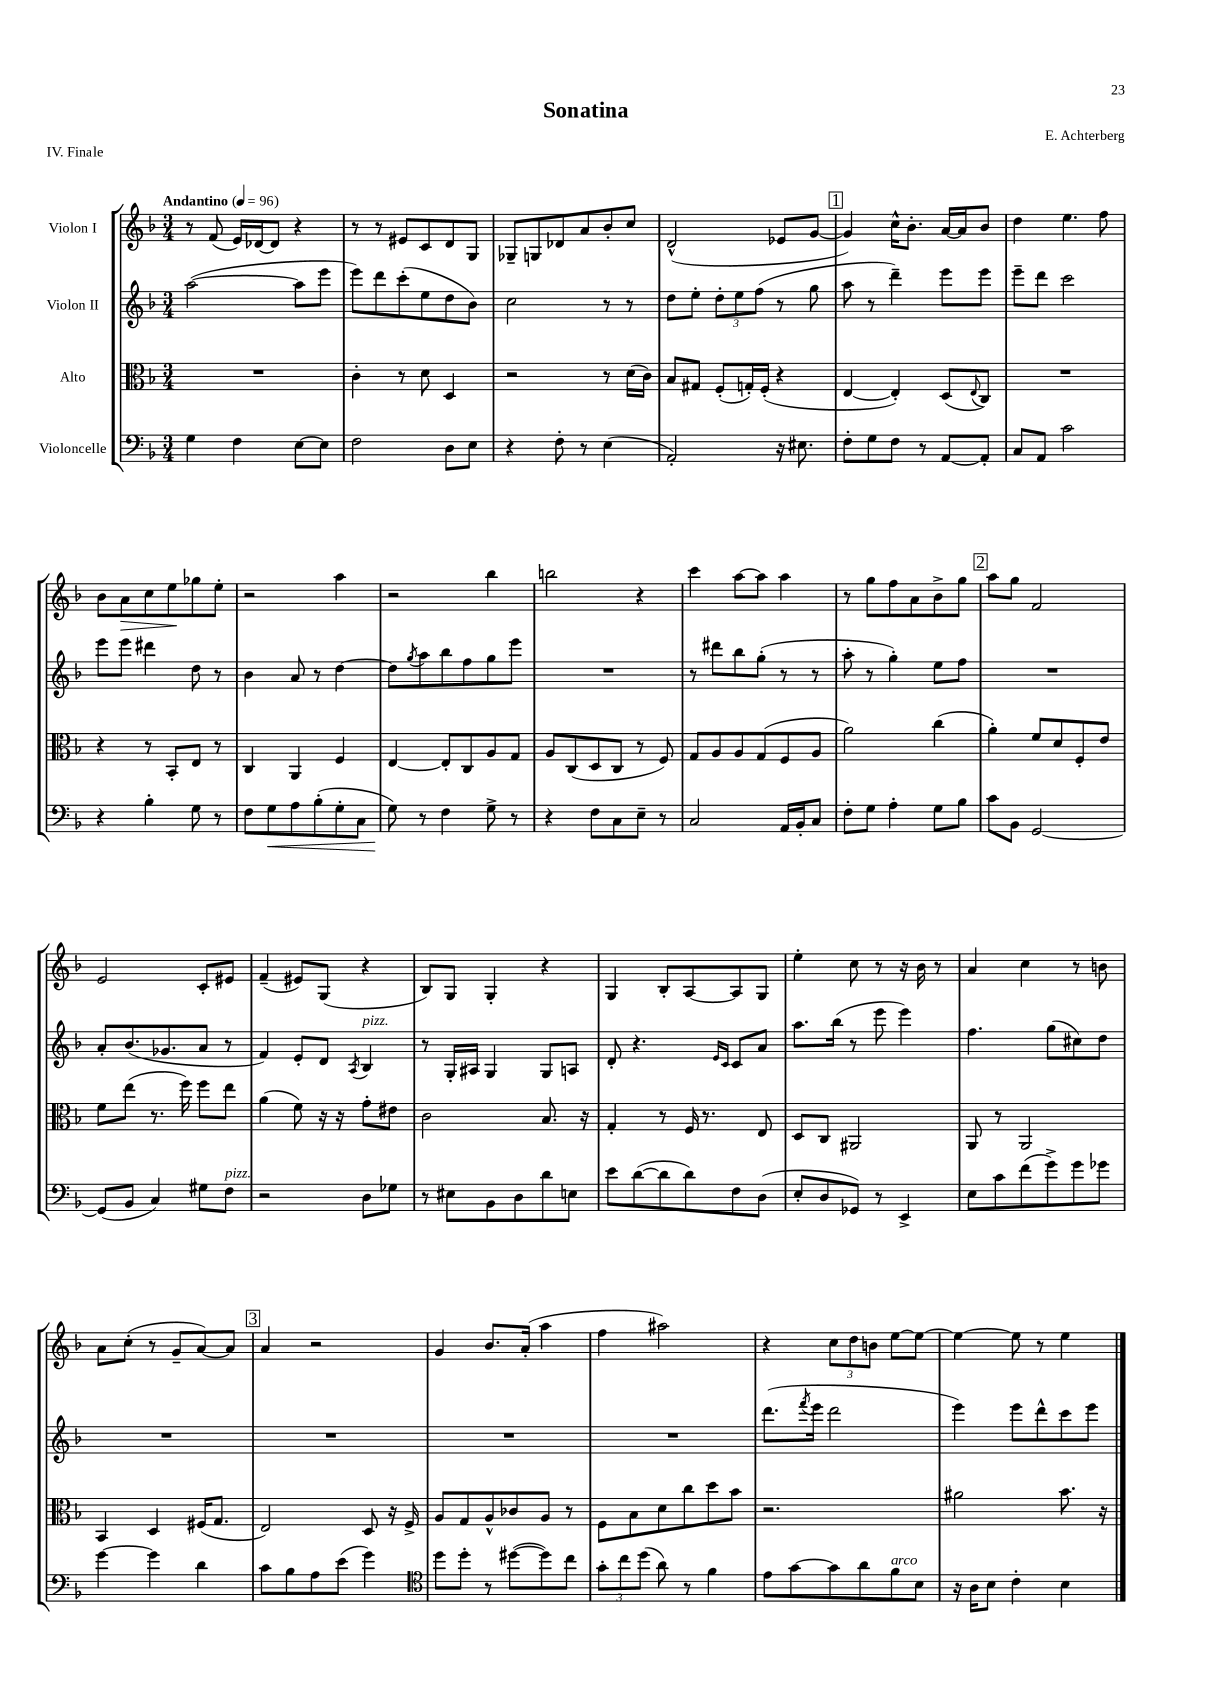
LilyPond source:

\header { title = "Sonatina" composer = "E. Achterberg" piece = "IV. Finale" }
<<
\new StaffGroup <<
\new Staff = "s0" \with { instrumentName = "Violon I" } {
    \clef treble \key f \major \numericTimeSignature \time 3/4 \tempo "Andantino" 4 = 96
    r8 f'8( e'16) des'16~ des'8 r4 |
    r8 r8 eis'8 c'8 d'8 g8 |
    ges8-- g8 des'8 a'8 bes'8-. c''8 |
    d'2-^( ees'8 g'8~ |
    \mark \markup { \box "1" } g'4) c''16-^ bes'8.-. a'16~ a'16 bes'8 |
    d''4 e''4. f''8 |
    bes'8 a'8\> c''8 e''8\! ges''8 e''8-. |
    r2 a''4 |
    r2 bes''4 |
    b''2 r4 |
    c'''4 a''8~ a''8 a''4 |
    r8 g''8 f''8 a'8 bes'8-> g''8 |
    \mark \markup { \box "2" } a''8 g''8 f'2 |
    e'2 c'8-. eis'8 |
    f'4--( eis'8) g8( r4 |
    bes8) g8 g4-. r4 |
    g4 bes8-. a8~ a8 g8 |
    e''4-. c''8 r8 r16 bes'16 r8 |
    a'4 c''4 r8 b'8 |
    a'8 c''8-.( r8 g'8-- a'8~) a'8 |
    \mark \markup { \box "3" } a'4 r2 |
    g'4 bes'8. a'16-.( a''4 |
    f''4 ais''2) |
    r4 \tuplet 3/2 { c''8 d''8 b'8 } e''8~ e''8~ |
    e''4~ e''8 r8 e''4 \bar "|." |
}
\new Staff = "s1" \with { instrumentName = "Violon II" } {
    \clef treble \key f \major \numericTimeSignature \time 3/4
    a''2~( a''8 e'''8 |
    e'''8) d'''8 c'''8-.( e''8 d''8 bes'8) |
    c''2 r8 r8 |
    d''8 e''8-. \tuplet 3/2 { d''8-. e''8 f''8( } r8 g''8 |
    \mark \markup { \box "1" } a''8 r8 d'''4--) e'''8 e'''8 |
    e'''8-- d'''8 c'''2 |
    e'''8 e'''8 dis'''4 d''8 r8 |
    bes'4 a'8 r8 d''4~ |
    d''8 \acciaccatura { g''8 } a''8 bes''8 f''8 g''8 e'''8 |
    R2. |
    r8 dis'''8 bes''8 g''8-.( r8 r8 |
    a''8-. r8 g''4-.) e''8 f''8 |
    \mark \markup { \box "2" } R2. |
    a'8-. bes'8.( ges'8. a'8 r8 |
    f'4) e'8-. d'8 \acciaccatura { a8 } bes4^\markup { \italic "pizz." } |
    r8 g16-. ais16 g4 g8 a8 |
    d'8-. r4. \grace { e'16 c'16 } c'8 a'8 |
    a''8. bes''16( r8 e'''8 e'''4) |
    f''4. g''8( cis''8) d''8 |
    R2. |
    \mark \markup { \box "3" } R2. |
    R2. |
    R2. |
    d'''8.( \acciaccatura { f'''8 } e'''16 d'''2 |
    e'''4) e'''8 d'''8-^ c'''8 e'''8 \bar "|." |
}
\new Staff = "s2" \with { instrumentName = "Alto" } {
    \clef alto \key f \major \numericTimeSignature \time 3/4
    R2. |
    c'4-. r8 d'8 d4 |
    r2 r8 d'16( c'16) |
    bes8 gis8 f8-.( g16-.) f16-.( r4 |
    \mark \markup { \box "1" } e4~ e4-.) d8( \appoggiatura { e8 } c8) |
    R2. |
    r4 r8 bes,8-. e8 r8 |
    c4 a,4 f4 |
    e4~ e8-. c8 a8 g8 |
    a8 c8( d8 c8 r8 f8) |
    g8 a8 a8 g8( f8 a8 |
    a'2) c''4( |
    \mark \markup { \box "2" } a'4-.) f'8 d'8 f8-. e'8 |
    f'8 e''8( r8. f''16) f''8 e''8 |
    a'4( f'8) r16 r16 g'8-. eis'8 |
    c'2 bes8. r16 |
    g4-. r8 f16 r8. e8 |
    d8 c8 ais,2 |
    a,8 r8 a,2 |
    bes,4 d4 fis16( g8. |
    \mark \markup { \box "3" } e2) d8 r16 f16-> |
    a8 g8 a8-^ ces'8 a8 r8 |
    f8 bes8 d'8 c''8 d''8 bes'8 |
    r2. |
    ais'2 bes'8. r16 \bar "|." |
}
\new Staff = "s3" \with { instrumentName = "Violoncelle" } {
    \clef bass \key f \major \numericTimeSignature \time 3/4
    g4 f4 e8~ e8 |
    f2 d8 e8 |
    r4 f8-. r8 e4( |
    a,2-.) r16 eis8. |
    \mark \markup { \box "1" } f8-. g8 f8 r8 a,8~ a,8-. |
    c8 a,8 c'2 |
    r4 bes4-. g8 r8 |
    f8 g8\< a8 bes8-.( g8-. c8 |
    g8\!) r8 f4 g8-> r8 |
    r4 f8 c8 e8-- r8 |
    c2 a,16 bes,16-. c8 |
    f8-. g8 a4-. g8 bes8 |
    \mark \markup { \box "2" } c'8 bes,8 g,2~ |
    g,8( bes,8 c4) gis8 f8^\markup { \italic "pizz." } |
    r2 d8 ges8 |
    r8 eis8 bes,8 d8 d'8 e8 |
    e'8 d'8~( d'8 d'8) f8 d8( |
    e8-. d8 ges,8) r8 e,4-> |
    e8 c'8 f'8( g'8->) g'8 ges'8 |
    g'4~ g'4 d'4 |
    \mark \markup { \box "3" } c'8 bes8 a8 e'8( g'4) |
    \clef tenor d''8 d''8-. r8 dis''8~( dis''8) c''8 |
    \tuplet 3/2 { g'8-. c''8 d''8( } a'8) r8 f'4 |
    e'8 g'8~ g'8 a'8 f'8^\markup { \italic "arco" } bes8 |
    r16 a16 bes8 c'4-. bes4 \bar "|." |
}
>>
>>
\layout { \context { \Score \remove "Bar_number_engraver" } }
